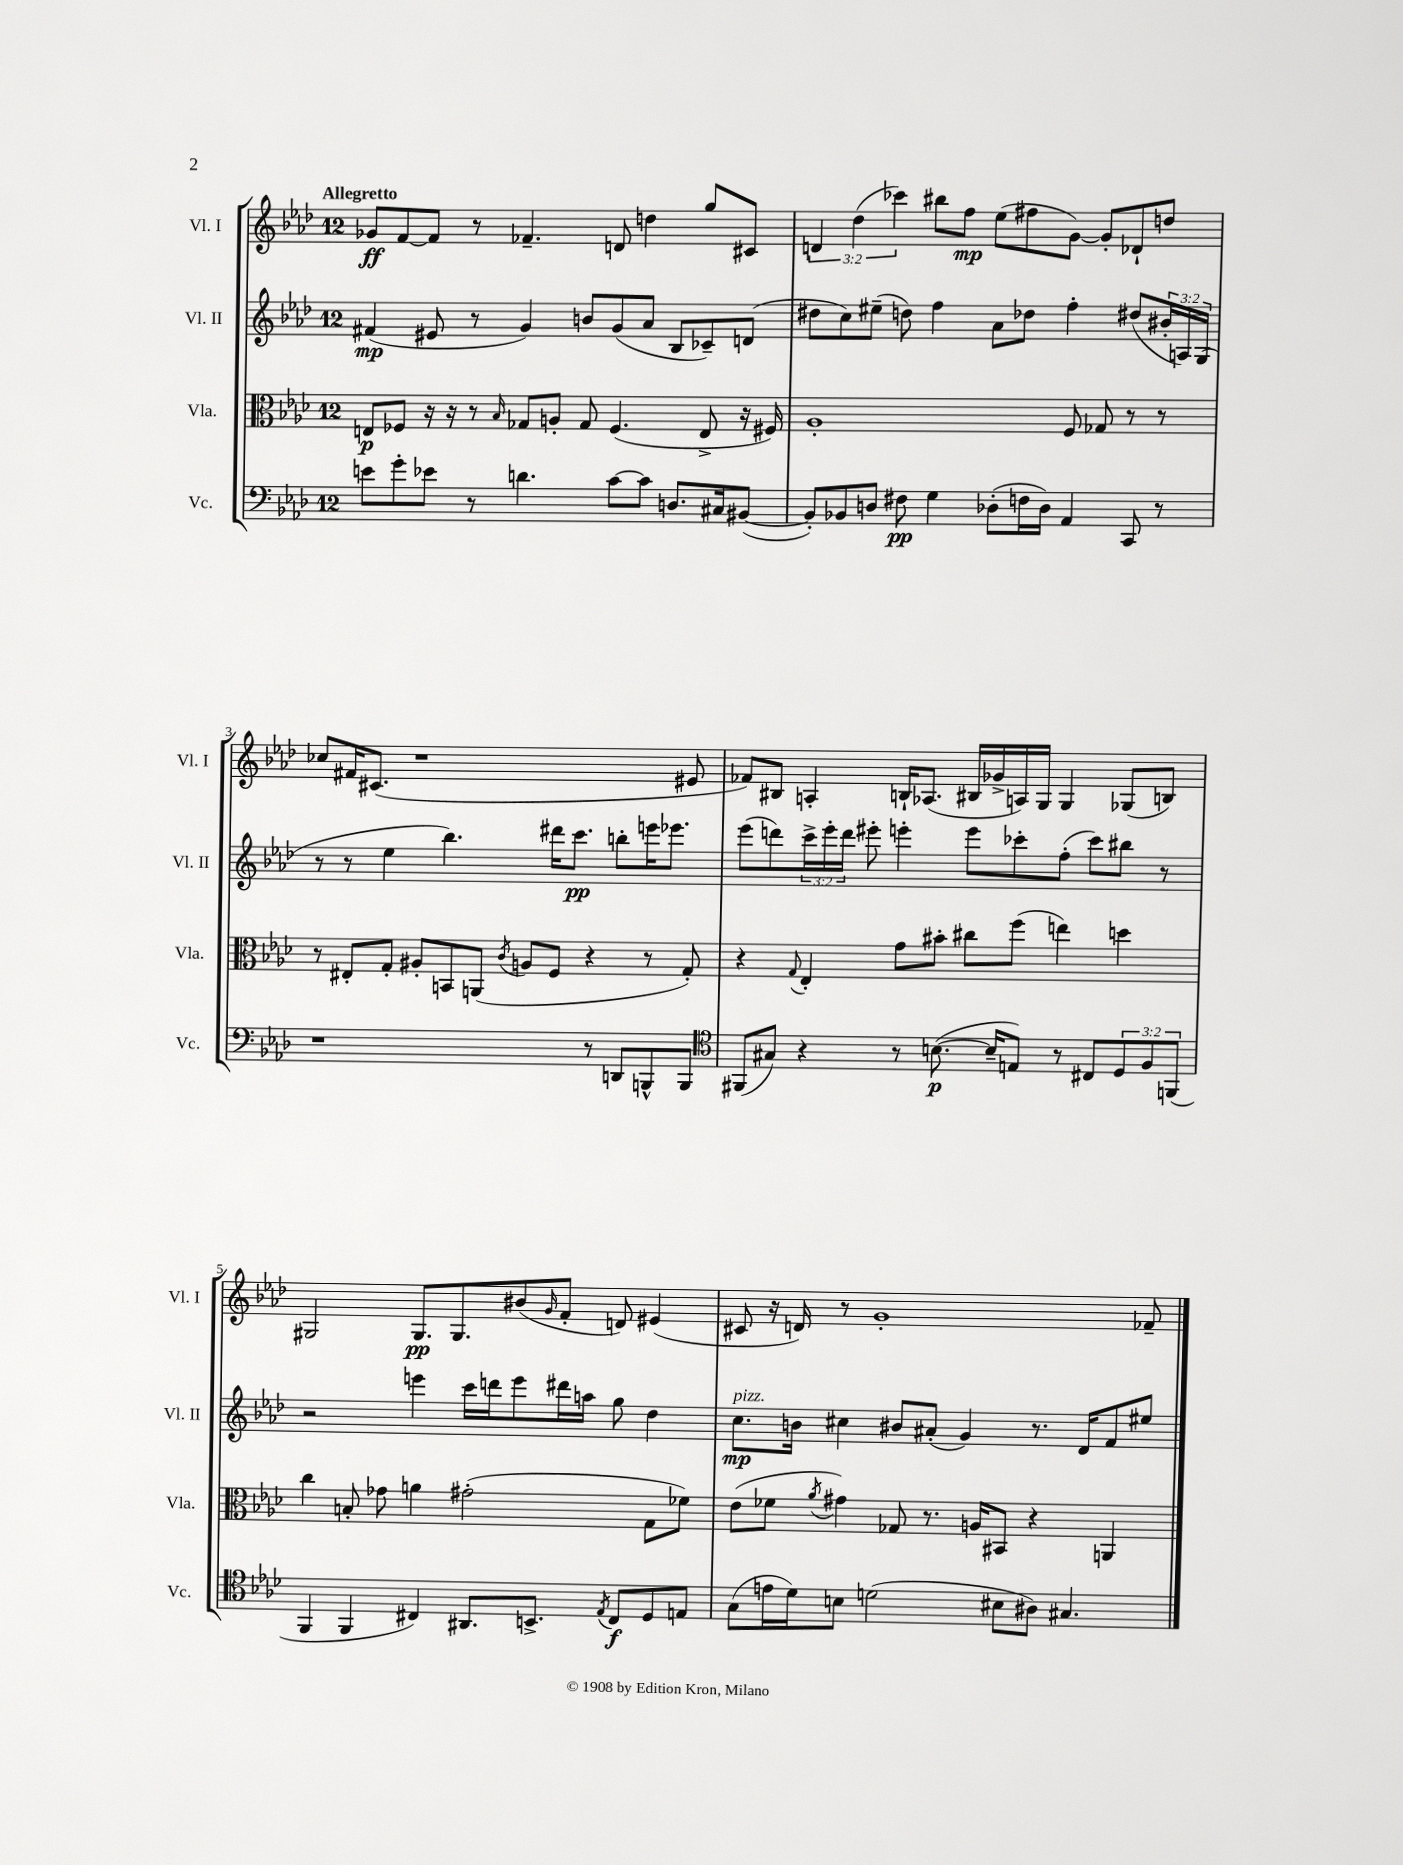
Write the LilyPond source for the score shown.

<<
\new StaffGroup <<
\new Staff = "s0" \with { instrumentName = "Vl. I" shortInstrumentName = "Vl. I" } {
    \clef treble \key aes \major \once \override Staff.TimeSignature.style = #'single-digit \time 12/8 \override Staff.TupletNumber.text = #tuplet-number::calc-fraction-text \tempo "Allegretto"
    ges'8\ff f'8~ f'8 r8 fes'4.-- d'8 d''4 g''8 cis'8 |
    \tuplet 3/2 { d'4 des''4( ces'''4) } bis''8 f''8\mp ees''8( fis''8 g'8~) g'8-. des'8-! d''8 |
    ces''8 fis'16 cis'8.( r1 eis'8 |
    fes'8) bis8 a4-. b16-! aes8.( bis16 ges'16-> a16) g16 g4 ges8( b8) |
    gis2 gis8.\pp gis8. bis'8( \grace { g'16 } f'8-. d'8) eis'4( |
    cis'8 r16 d'16) r8 g'1-. fes'8-- \bar "|." |
}
\new Staff = "s1" \with { instrumentName = "Vl. II" shortInstrumentName = "Vl. II" } {
    \clef treble \key aes \major \once \override Staff.TimeSignature.style = #'single-digit \time 12/8 \override Staff.TupletNumber.text = #tuplet-number::calc-fraction-text
    fis'4\mp( eis'8 r8 g'4) b'8 g'8( aes'8 bes8 ces'8--) d'8( |
    dis''8 c''8) eis''8--( d''8) f''4 aes'8 des''8 f''4-. dis''8( \tuplet 3/2 { bis'16-. a16) g16( } |
    r8 r8 ees''4 bes''4.) dis'''16 c'''8.\pp b''8-. e'''16 ees'''8. |
    ees'''8( d'''8) \tuplet 3/2 { c'''16-> ees'''16-. d'''16 } eis'''8-. e'''4-. e'''8 ces'''8-. f''8-.( ces'''8) bis''8 r8 |
    r2 e'''4 c'''16 d'''16 e'''8 dis'''16 a''16 g''8 des''4 |
    c''8.\mp^\markup { \italic "pizz." } b'16 cis''4 bis'8 ais'8-.( g'4) r8. des'16 f'8 eis''8 \bar "|." |
}
\new Staff = "s2" \with { instrumentName = "Vla." shortInstrumentName = "Vla." } {
    \clef alto \key aes \major \once \override Staff.TimeSignature.style = #'single-digit \time 12/8
    e8\p fes8 r16 r16 r8 \grace { bes16 } ges8 a8-. ges8 fes4.( e8-> r16 fis16) |
    aes1-. f8 ges8 r8 r8 |
    r8 eis8-. g8-. ais8-. b,8 a,8( \acciaccatura { c'8 } a8 f8 r4 r8 g8-.) |
    r4 \appoggiatura { g8 } ees4-. g'8 bis'8-. cis''8 f''8( e''4) d''4 |
    c''4 b8-. ges'8 a'4 gis'2-.( g8 fes'8) |
    ees'8( fes'8 \acciaccatura { aes'8 } gis'4) ges8 r8. a16 bis,8 r4 a,4 \bar "|." |
}
\new Staff = "s3" \with { instrumentName = "Vc." shortInstrumentName = "Vc." } {
    \clef bass \key aes \major \once \override Staff.TimeSignature.style = #'single-digit \time 12/8 \override Staff.TupletNumber.text = #tuplet-number::calc-fraction-text
    e'8 g'8-. ees'8 r8 d'4. c'8~ c'8 d8. cis16 bis,8~( |
    bis,8-.) bes,8 d8 fis8\pp g4 des8-.( f16 des16) aes,4 c,8 r8 |
    r1 r8 d,8 b,,8-^ b,,8 |
    \clef tenor fis,8( gis8) r4 r8 b8.~\p( b16-- e8) r8 cis8 \tuplet 3/2 { des8 f8 f,8( } |
    f,4 f,4 cis4) ais,8. b,8.-> \acciaccatura { ees8 } cis8\f des8 e8 |
    g8( e'16 des'16) b8 d'2( bis8 ais8) gis4. \bar "|." |
}
>>
>>
